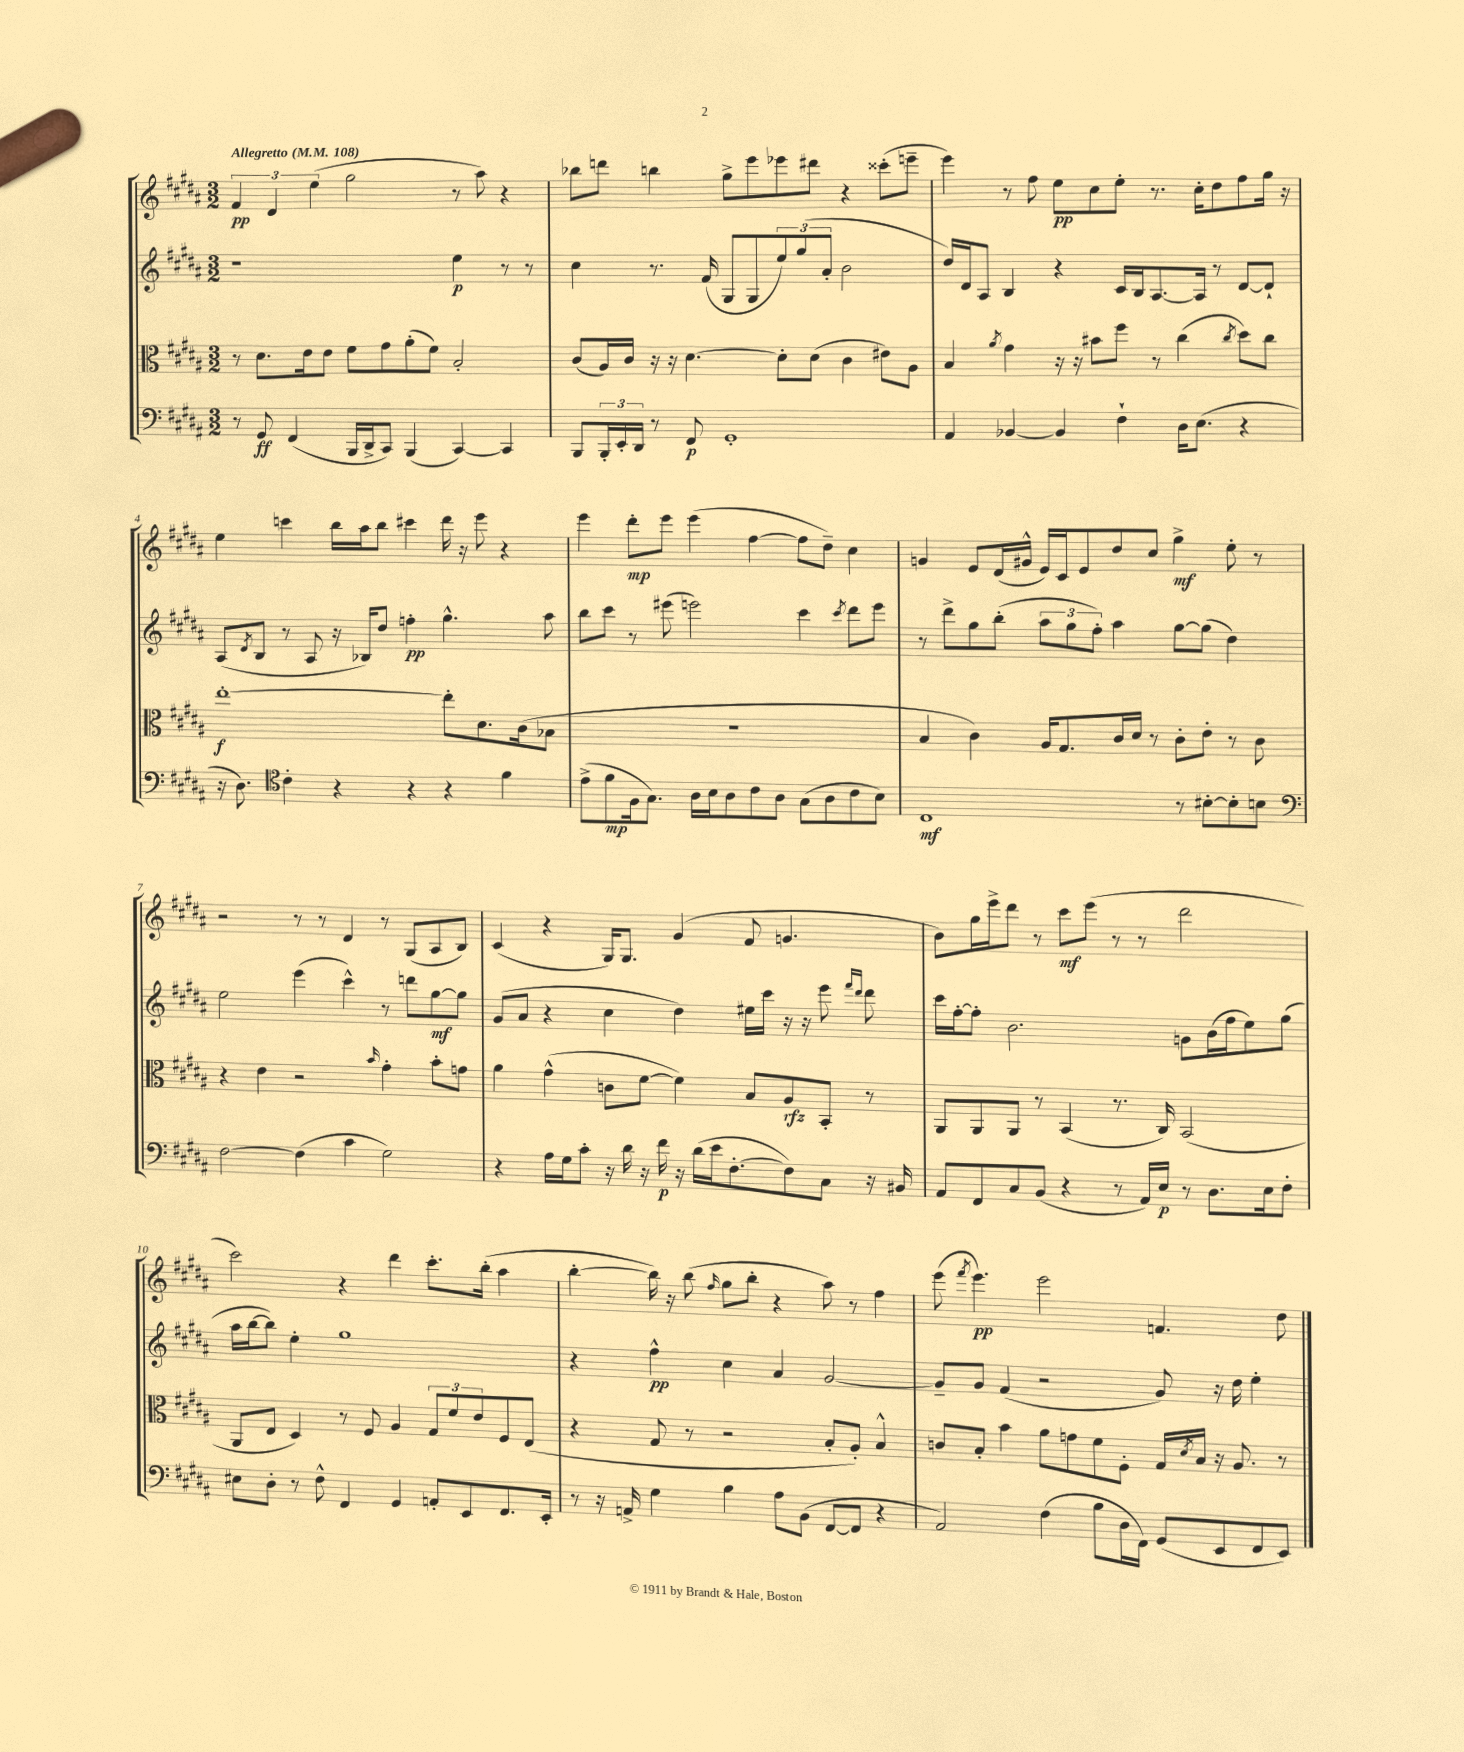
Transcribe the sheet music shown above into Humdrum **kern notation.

**kern	**dynam	**kern	**dynam	**kern	**dynam	**kern	**dynam
*part4	*part4	*part3	*part3	*part2	*part2	*part1	*part1
*staff4	*staff4	*staff3	*staff3	*staff2	*staff2	*staff1	*staff1
*clefF4	*	*clefC3	*	*clefG2	*	*clefG2	*
*k[f#c#g#d#a#]	*	*k[f#c#g#d#a#]	*	*k[f#c#g#d#a#]	*	*k[f#c#g#d#a#]	*
*M3/2	*	*M3/2	*	*M3/2	*	*M3/2	*
*MM108	*	*MM108	*	*MM108	*	*MM108	*
=1	=1	=1	=1	=1	=1	=1	=1
!	!	!	!	!	!	!LO:TX:a:B:t=Allegretto	!
8r	.	8r	.	1r	.	6f#/	pp
8GG#/	ff	8.d#\L	.	.	.	.	.
.	.	.	.	.	.	6d#/	.
(4FF#/	.	.	.	.	.	.	.
.	.	16e\k	.	.	.	.	.
.	.	.	.	.	.	(6ee\	.
.	.	8e\J	.	.	.	.	.
16BBB/LL	.	8f#\L	.	.	.	2gg#\	.
16DD#^/J	.	.	.	.	.	.	.
8CC#/J)	.	8g#\	.	.	.	.	.
(4BBB/	.	(8a#'\	.	.	.	.	.
.	.	8f#\J)	.	.	.	.	.
[4CC#/)	.	2B'/	.	4ee\	p	8r	.
.	.	.	.	.	.	8aa#\)	.
4CC#/]	.	.	.	8r	.	4r	.
.	.	.	.	8r	.	.	.
=2	=2	=2	=2	=2	=2	=2	=2
8BBB/L	.	(8c#/L	.	4cc#\	.	8bb-X\L	.
24BBB'/L	.	16A#/L)	.	.	.	8dddn\J	.
24EE'/	.	.	.	.	.	.	.
.	.	16c#/JJ	.	.	.	.	.
24DD#/JJ	.	.	.	.	.	.	.
8r	.	16r	.	8.r	.	4bbn\	.
.	.	16r	.	.	.	.	.
8FF#/	p	[4.d#\	.	.	.	.	.
.	.	.	.	(16f#/	.	.	.
1GG#'	.	.	.	8G#/L	.	8gg#^\L	.
.	.	.	.	8G#/	.	8eee\	.
.	.	8d#'\L]	.	12ee/)	.	8eee-X\	.
.	.	.	.	(12gg#/	.	.	.
.	.	(8d#\J	.	.	.	8ddd#X\J	.
.	.	.	.	12a#'/J	.	.	.
.	.	4c#\	.	2b\	.	4r	.
.	.	8e#X\L)	.	.	.	(8ccc##X'\L	.
.	.	8A#\J	.	.	.	8eeen~\J	.
=3	=3	=3	=3	=3	=3	=3	=3
4AA#/	.	4B/	.	16dd#/LL)	.	4eee\)	.
.	.	.	.	16d#/J	.	.	.
.	.	.	.	8A#/J	.	.	.
.	.	8qa#/	.	.	.	.	.
[4BB-X/	.	4g#\	.	4B/	.	8r	.
.	.	.	.	.	.	8ff#\	.
4BB-/]	.	16r	.	4r	.	8ee\L	pp
.	.	16r	.	.	.	.	.
.	.	8b#X\L	.	.	.	8cc#\	.
4F#`\	.	8ff#\J	.	16c#/LL	.	8ee'\J	.
.	.	.	.	16B/J	.	.	.
.	.	8r	.	[8.A#/	.	8.r	.
16D#\KL	.	(4cc#\	.	.	.	.	.
(8.E\J	.	.	.	16A#/Jk]	.	16cc#'\KL	.
.	.	.	.	8r	.	8dd#\	.
.	.	8qcc#/	.	.	.	.	.
4r	.	8dd#\L)	.	[8d#/L	.	8ff#\	.
.	.	8cc#\J	.	8d#`/J]	.	16gg#\Jk	.
.	.	.	.	.	.	16r	.
!!LO:LB:g=z
=4	=4	=4	=4	=4	=4	=4	=4
16r	.	[1ee'	f	(8A#/L	.	4ee\	.
8.D#\)	.	.	.	.	.	.	.
.	.	.	.	8qd#/	.	.	.
.	.	.	.	8B/J	.	.	.
*clefC4	*	*	*	*	*	*	*
4c#'\	.	.	.	8r	.	4cccn\	.
.	.	.	.	8A#/	.	.	.
4r	.	.	.	16r	.	16bb\LL	.
.	.	.	.	16B-X/KL)	.	16aa#\J	.
.	.	.	.	8dd#/J	.	8bb\J	.
4r	.	.	.	4ffn'\	pp	4ccc#X\	.
4r	.	8ee'\L]	.	4.gg#^^\	.	16ddd#\	.
.	.	.	.	.	.	16r	.
.	.	8.d#\	.	.	.	8eee\	.
4f#\	.	.	.	.	.	4r	.
.	.	(16c#\k	.	.	.	.	.
.	.	8B-X\J	.	8aa#\	.	.	.
=5	=5	=5	=5	=5	=5	=5	=5
(8e^\L	.	1.r	.	8bb\L	.	4eee\	.
8f#\	mp	.	.	8ccc#\J	.	.	.
16F#\k	.	.	.	8r	.	8ddd#'\L	mp
8.G#\J)	.	.	.	.	.	.	.
.	.	.	.	(8eee#X\	.	8eee\J	.
16A#\LL	.	.	.	2eeen\)	.	(4eee\	.
16B\J	.	.	.	.	.	.	.
8A#\	.	.	.	.	.	.	.
8c#\	.	.	.	.	.	[4ff#\	.
8A#\J	.	.	.	.	.	.	.
(8G#\L	.	.	.	4ccc#\	.	8ff#\L]	.
8A#\	.	.	.	.	.	8dd#~\J)	.
.	.	.	.	8qccc#/	.	.	.
8c#\	.	.	.	8ddd#\L	.	4cc#\	.
8B\J)	.	.	.	8eee\J	.	.	.
=6	=6	=6	=6	=6	=6	=6	=6
1C#	mf	4B/	.	8r	.	4gn/	.
.	.	.	.	8ddd#^\L	.	.	.
.	.	4c#\)	.	8gg#\	.	8e/L	.
.	.	.	.	(8bb'\J	.	(16d#/L	.
.	.	.	.	.	.	16g#X^^/JJ	.
.	.	16A#/KL	.	12aa#\L	.	16e/LL)	.
.	.	8.G#/	.	.	.	16c#/J	.
.	.	.	.	12gg#\	.	.	.
.	.	.	.	.	.	8e/	.
.	.	.	.	12ff#'\J)	.	.	.
.	.	16c#/L	.	4aa#\	.	8dd#/	.
.	.	16d#/JJ	.	.	.	.	.
.	.	8r	.	.	.	8cc#/J	.
8r	.	8c#'\L	.	[8gg#\L	.	4gg#^\	mf
[8B#X'\L	.	8e'\J	.	(8gg#\J]	.	.	.
8B#'\]	.	8r	.	4dd#\)	.	8ee'\	.
8Bn\J	.	8c#\	.	.	.	8r	.
!!LO:LB:g=z
=7	=7	=7	=7	=7	=7	=7	=7
*clefF4	*	*	*	*	*	*	*
[2F#\	.	4r	.	2ee\	.	2r	.
.	.	4e\	.	.	.	.	.
(4F#\]	.	2r	.	(4eee\	.	8r	.
.	.	.	.	.	.	8r	.
4c#\	.	.	.	4ccc#^^\)	.	4d#/	.
.	.	16qqb/	.	.	.	.	.
2G#\)	.	4g#'\	.	8r	.	8r	.
.	.	.	.	8dddn\L	.	(8G#/L	.
.	.	8b'\L	.	[8gg#\	mf	8A#/	.
.	.	8gn\J	.	8gg#\J]	.	8B/J)	.
=8	=8	=8	=8	=8	=8	=8	=8
4r	.	4a#\	.	(8g#/L	.	(4c#/	.
.	.	.	.	8a#/J	.	.	.
16A#\LL	.	(4g#^^\	.	4r	.	4r	.
16G#\J	.	.	.	.	.	.	.
8c#'\J	.	.	.	.	.	.	.
16r	.	8cn\L	.	4cc#\	.	16G#/KL)	.
16d#\	.	.	.	.	.	8.G#/J	.
16r	.	[8f#\J	.	.	.	.	.
16f#\	p	.	.	.	.	.	.
16r	.	4f#\])	.	4dd#\)	.	(4g#/	.
(16d#\LL	.	.	.	.	.	.	.
16e\J	.	.	.	.	.	.	.
[8.F#'\	.	.	.	.	.	.	.
.	.	8B/L	.	16ee#X\LL	.	8f#/	.
.	.	.	.	16ccc#\JJ	.	.	.
8F#\])	.	8A#/	rfz	16r	.	4.gn/	.
.	.	.	.	16r	.	.	.
8C#\J	.	8BB'/J	.	8eee\	.	.	.
.	.	.	.	16qqfff#/LL	.	.	.
.	.	.	.	16qqddd#/JJ	.	.	.
16r	.	8r	.	8ddd#\	.	.	.
16BB#X/	.	.	.	.	.	.	.
=9	=9	=9	=9	=9	=9	=9	=9
8AA#/L	.	8AA#/L	.	16ccc#\LL	.	8b\L)	.
.	.	.	.	[16ff#'\J	.	.	.
8FF#/	.	8AA#/	.	8ff#'\J]	.	16gg#\L	.
.	.	.	.	.	.	16eee^\J	.
8C#/	.	8AA#/J	.	2.b\	.	8ddd#\J	.
(8BB/J	.	8r	.	.	.	8r	.
4r	.	(4BB/	.	.	.	8ccc#\L	mf
.	.	.	.	.	.	(8eee\J	.
8r	.	8.r	.	.	.	8r	.
16AA#/LL)	.	.	.	.	.	8r	.
16E/JJ	p	16C#/)	.	.	.	.	.
8r	.	(2BB/	.	8gn\L	.	2ddd#\	.
8.D#\L	.	.	.	(16b\L	.	.	.
.	.	.	.	16ff#\J	.	.	.
.	.	.	.	8ee\)	.	.	.
16E\k	.	.	.	.	.	.	.
8F#'\J	.	.	.	(8gg#\J	.	.	.
!!LO:LB:g=z
=10	=10	=10	=10	=10	=10	=10	=10
8E#X\L	.	8AA#/L	.	16aa#\LL	.	2ccc#\)	.
.	.	.	.	[16bb\J	.	.	.
8D#'\J	.	8E/J	.	8bb\J])	.	.	.
8r	.	4D#/)	.	4ee'\	.	.	.
8F#^^\	.	.	.	.	.	.	.
4FF#/	.	8r	.	1gg#	.	4r	.
.	.	8F#/	.	.	.	.	.
4GG#/	.	4A#/	.	.	.	4ddd#\	.
8AAn'/L	.	12G#/L	.	.	.	8.ccc#'\L	.
.	.	12f#/	.	.	.	.	.
8EE/	.	.	.	.	.	.	.
.	.	12e/	.	.	.	.	.
.	.	.	.	.	.	(16bb'\Jk	.
8.FF#/	.	8F#/	.	.	.	4aa#\	.
.	.	(8E/J	.	.	.	.	.
16EE'/Jk	.	.	.	.	.	.	.
=11	=11	=11	=11	=11	=11	=11	=11
8r	.	4r	.	4r	.	[4bb'\	.
16r	.	.	.	.	.	.	.
16AAn^/	.	.	.	.	.	.	.
4G#\	.	8G#/	.	4ff#^^\	pp	16bb\])	.
.	.	.	.	.	.	16r	.
.	.	8r	.	.	.	(8bb\	.
.	.	.	.	.	.	16qqff#/	.
4B\	.	2r	.	4cc#\	.	8gg#\L	.
.	.	.	.	.	.	8bb'\J	.
8A#\L	.	.	.	4a#/	.	4r	.
(8BB\J	.	.	.	.	.	.	.
[8FF#/L	.	8B'/L	.	[2g#/	.	8aa#\)	.
8FF#/J]	.	8A#'/J)	.	.	.	8r	.
4r	.	4B^^/	.	.	.	4ff#\	.
=12	=12	=12	=12	=12	=12	=12	=12
2AA#/)	.	8cn/L	.	8g#~/L]	.	(8eee\	.
.	.	.	.	.	.	8qfff#/	.
.	.	8B'/J	.	8g#/J	.	4.eee\)	pp
.	.	4b\	.	(4f#/	.	.	.
(4F#\	.	8a#\L	.	2r	.	2eee\	.
.	.	8gn\	.	.	.	.	.
8B\L	.	8f#\	.	.	.	.	.
16D#\L	.	8F#'\J	.	.	.	.	.
16FF#\JJ)	.	.	.	.	.	.	.
(8GG#/L	.	16G#/LL	.	8g#/)	.	4.fn/	.
.	.	8qd#/	.	.	.	.	.
.	.	16B/JJ	.	.	.	.	.
8EE/	.	16r	.	16r	.	.	.
.	.	8.A#/	.	16dd#\	.	.	.
8FF#/	.	.	.	4ee'\	.	.	.
8EE/J)	.	8r	.	.	.	8dd#\	.
==	==	==	==	==	==	==	==
*-	*-	*-	*-	*-	*-	*-	*-
